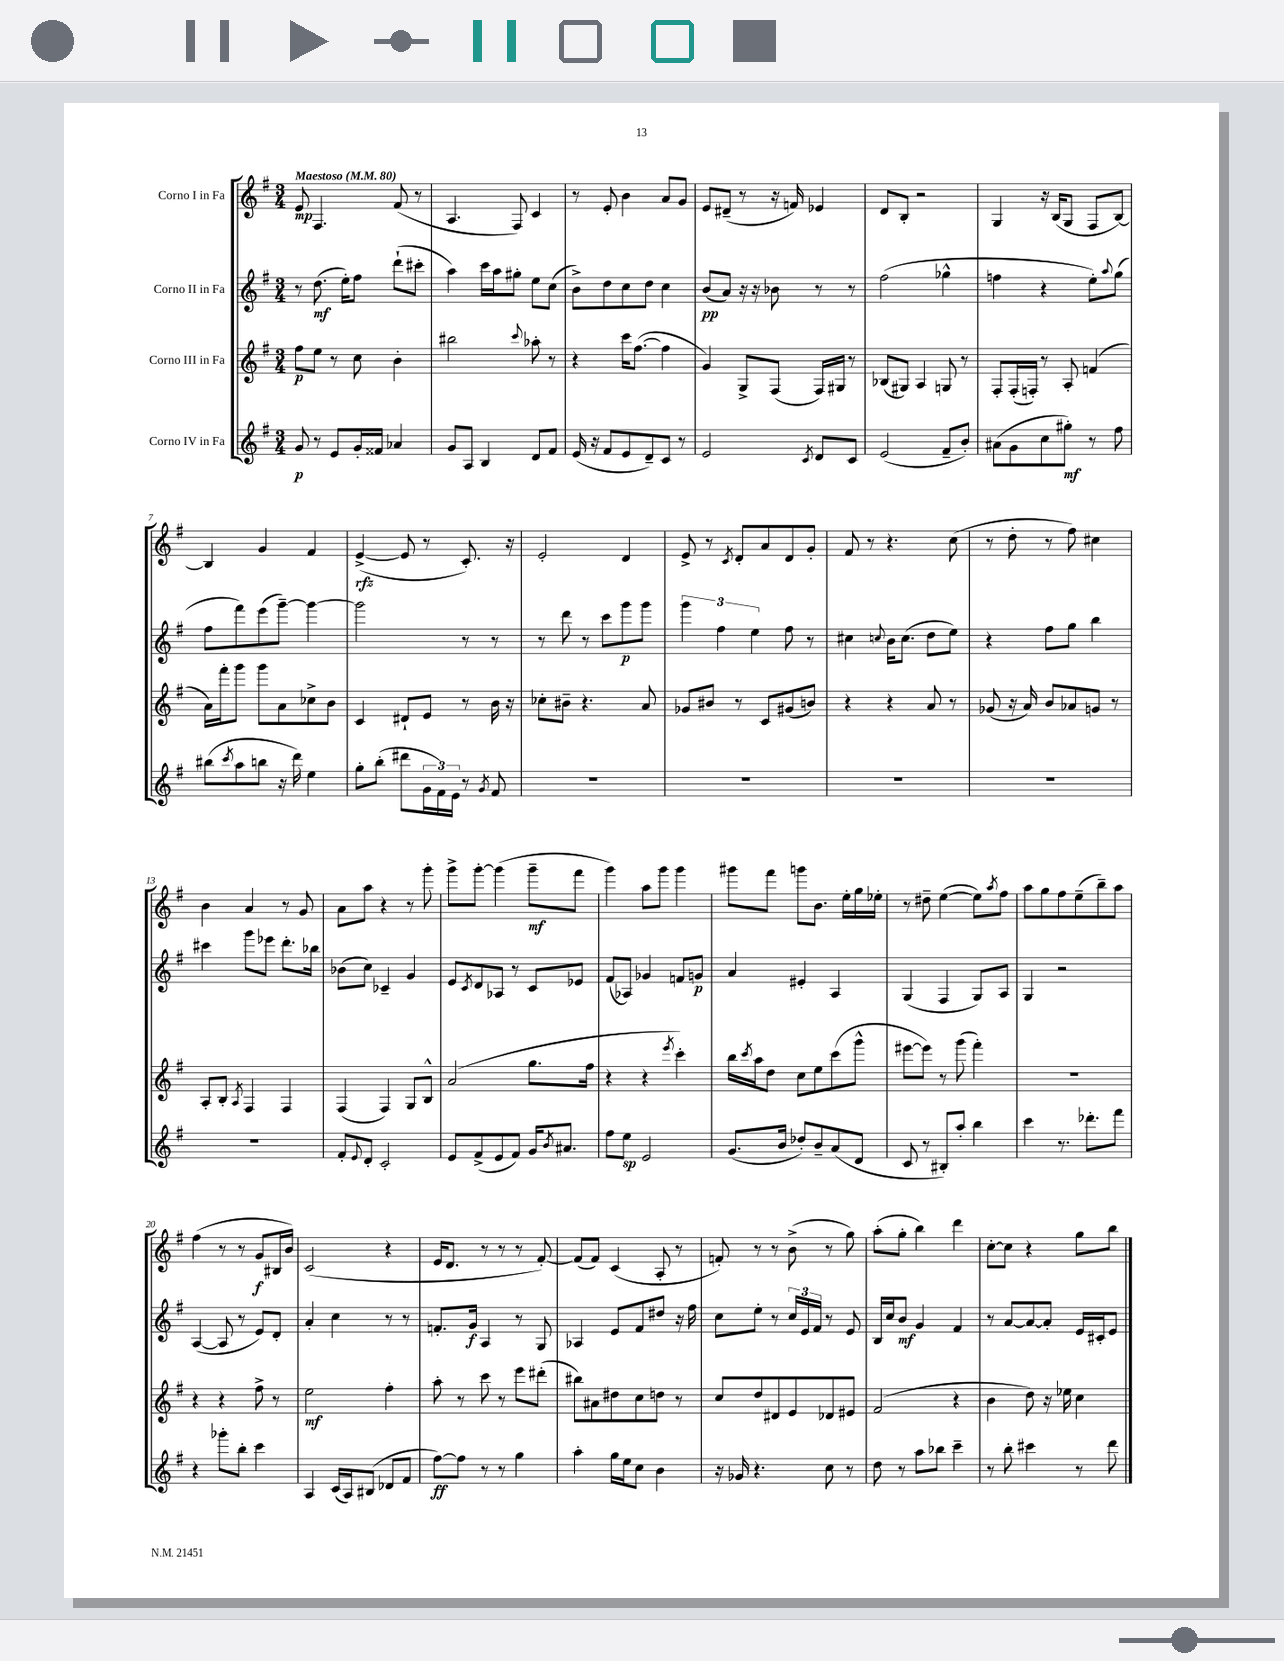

**kern	**dynam	**kern	**dynam	**kern	**dynam	**kern	**dynam
*part4	*part4	*part3	*part3	*part2	*part2	*part1	*part1
*staff4	*staff4	*staff3	*staff3	*staff2	*staff2	*staff1	*staff1
*I"Corno IV in Fa	*	*I"Corno III in Fa	*	*I"Corno II in Fa	*	*I"Corno I in Fa	*
*clefG2	*	*clefG2	*	*clefG2	*	*clefG2	*
*k[f#]	*	*k[f#]	*	*k[f#]	*	*k[f#]	*
*M3/4	*	*M3/4	*	*M3/4	*	*M3/4	*
*MM80	*	*MM80	*	*MM80	*	*MM80	*
=1	=1	=1	=1	=1	=1	=1	=1
!	!	!	!	!	!	!LO:TX:a:B:t=Maestoso	!
8g/	p	8ff#\L	p	8r	.	8e/	mp
8r	.	8ee\J	.	(8.dd\	mf	4.F#/	.
8e/L	.	8r	.	.	.	.	.
.	.	.	.	16ee'\KL)	.	.	.
16g'/L	.	8cc\	.	8ff#\J	.	.	.
16f##X/JJ	.	.	.	.	.	.	.
4a-X/	.	4b'\	.	(8ddd`\L	.	(8f#/	.
.	.	.	.	8ccc#X'\J	.	8r	.
=2	=2	=2	=2	=2	=2	=2	=2
8g/L	.	2bb#X\	.	4aa\)	.	4.A/	.
8A/J	.	.	.	.	.	.	.
4B/	.	.	.	16ccc\LL	.	.	.
.	.	.	.	16aa\J	.	.	.
.	.	.	.	8gg#X'\J	.	8F#/)	.
.	.	8qqccc/	.	.	.	.	.
8d/L	.	8aa-X'\	.	8ee\L	.	4c/	.
8f#/J	.	8r	.	(8cc\J	.	.	.
=3	=3	=3	=3	=3	=3	=3	=3
(16e/	.	4r	.	8b^\L)	.	8r	.
16r	.	.	.	.	.	.	.
8f#/L	.	.	.	8dd\	.	8e'/	.
8e/	.	16ccc\KL	.	8cc\	.	4b\	.
.	.	([8.ff#\J	.	.	.	.	.
8d~/)	.	.	.	8dd\J	.	.	.
8c/J	.	4ff#\]	.	4cc\	.	8a/L	.
8r	.	.	.	.	.	8g/J	.
=4	=4	=4	=4	=4	=4	=4	=4
2e/	.	4g/)	.	(8b/L	pp	8e/L	.
.	.	.	.	8a/J)	.	(8d#X~/J	.
.	.	8G^/L	.	16r	.	8r	.
.	.	.	.	16r	.	.	.
.	.	(8F#/J	.	8b-X\	.	16r	.
.	.	.	.	.	.	16fn/)	.
8qc/	.	.	.	.	.	.	.
8d/L	.	16F#/LL)	.	8r	.	4e-X/	.
.	.	16G#X/JJ	.	.	.	.	.
8c/J	.	8r	.	8r	.	.	.
=5	=5	=5	=5	=5	=5	=5	=5
(2e/	.	(8B-X/L	.	(2ff#\	.	8d/L	.
.	.	8G#X/J)	.	.	.	8B'/J	.
.	.	4A/	.	.	.	2r	.
8f#~/L	.	8Gn/	.	4gg-X^^\	.	.	.
8b'/J)	.	8r	.	.	.	.	.
=6	=6	=6	=6	=6	=6	=6	=6
(8a#X\L	.	8F#'/L	.	4ffn\	.	4G/	.
8g\	.	(16F#'/L	.	.	.	.	.
.	.	16Fn'/JJ)	.	.	.	.	.
8cc\	.	8r	.	4r	.	16r	.
.	.	.	.	.	.	(16B/KL	.
8gg#X'\J)	mf	8A'/	.	.	.	8G/J	.
8r	.	(4fn/	.	8ee'\L)	.	8F#/L	.
.	.	.	.	8qqaa/	.	.	.
8ff#\	.	.	.	(8gg\J	.	[8B/J)	.
!!LO:LB:g=z
=7	=7	=7	=7	=7	=7	=7	=7
(8bb#X\L	.	16a\LL)	.	8ff#\L	.	4B/]	.
.	.	16fff#'\J	.	.	.	.	.
8qccc/	.	.	.	.	.	.	.
8aa\	.	8ggg\J	.	8fff#\)	.	.	.
8bbn\J	.	8ggg\L	.	(8eee\	.	4g/	.
16r	.	8a\	.	[8ggg~\J)	.	.	.
16ddd\)	.	.	.	.	.	.	.
4ee\	.	8cc-X^\	.	4ggg\_	.	4f#/	.
.	.	8b\J	.	.	.	.	.
=8	=8	=8	=8	=8	=8	=8	=8
8gg'\L	.	4c/	.	2ggg\]	.	([4e^/	rfz
(8bb'\J	.	.	.	.	.	.	.
8ddd#X\L	.	8d#X`/L	.	.	.	8e/]	.
24g\L	.	8e/J	.	.	.	8r	.
24f#\)	.	.	.	.	.	.	.
24e\JJ	.	.	.	.	.	.	.
8r	.	8r	.	8r	.	8.c'/)	.
8qg/	.	.	.	.	.	.	.
8f#/	.	16b\	.	8r	.	.	.
.	.	16r	.	.	.	16r	.
=9	=9	=9	=9	=9	=9	=9	=9
2.r	.	8cc-X'\L	.	8r	.	2e'/	.
.	.	8b#X~\J	.	8ddd\	.	.	.
.	.	4.r	.	8r	.	.	.
.	.	.	.	8ccc\L	.	.	.
.	.	.	.	8ggg\	p	4d/	.
.	.	8a/	.	8ggg\J	.	.	.
=10	=10	=10	=10	=10	=10	=10	=10
2.r	.	8g-X/L	.	6ggg\	.	8e^/	.
.	.	8b#X/J	.	.	.	8r	.
.	.	.	.	6ff#\	.	.	.
.	.	.	.	.	.	8qc/	.
.	.	8r	.	.	.	8d'/L	.
.	.	.	.	6ee\	.	.	.
.	.	8c/L	.	.	.	8a/	.
.	.	(8g#X/	.	8ff#\	.	8d/	.
.	.	8bn/J)	.	8r	.	8g'/J	.
=11	=11	=11	=11	=11	=11	=11	=11
2.r	.	4r	.	4cc#X\	.	8f#/	.
.	.	.	.	.	.	8r	.
.	.	.	.	8qqccn/	.	.	.
.	.	4r	.	16b\KL	.	4.r	.
.	.	.	.	(8.cc\J	.	.	.
.	.	8a/	.	8dd\L	.	.	.
.	.	8r	.	8ee\J)	.	(8cc\	.
=12	=12	=12	=12	=12	=12	=12	=12
2.r	.	(8g-X/	.	4r	.	8r	.
.	.	16r	.	.	.	8dd'\	.
.	.	16a/)	.	.	.	.	.
.	.	8b/L	.	8ff#\L	.	8r	.
.	.	8a-X/	.	8gg\J	.	8ff#\)	.
.	.	8gn/J	.	4bb\	.	4cc#X\	.
.	.	8r	.	.	.	.	.
!!LO:LB:g=z
=13	=13	=13	=13	=13	=13	=13	=13
2.r	.	8A'/L	.	4ccc#X\	.	4b\	.
.	.	8B'/J	.	.	.	.	.
.	.	8qA/	.	.	.	.	.
.	.	4F#/	.	8ggg\L	.	4a/	.
.	.	.	.	8eee-X\J	.	.	.
.	.	4F#/	.	8.ddd'\L	.	8r	.
.	.	.	.	.	.	8g/	.
.	.	.	.	16bb-X\Jk	.	.	.
=14	=14	=14	=14	=14	=14	=14	=14
8f#'/L	.	(4F#/	.	(8b-X\L	.	8a\L	.
8qqe/	.	.	.	.	.	.	.
8d'/J	.	.	.	8cc\J)	.	8aa\J	.
2c'/	.	4F#/)	.	4c-X~/	.	4r	.
.	.	8G/L	.	4g/	.	8r	.
.	.	8B^^/J	.	.	.	8ggg'\	.
=15	=15	=15	=15	=15	=15	=15	=15
8e/L	.	(2a/	.	8e/L	.	8ggg^\L	.
.	.	.	.	8qc/	.	.	.
(8f#^/	.	.	.	8d/	.	[8ggg'\J	.
8e/	.	.	.	8A-X/J	.	(4ggg\]	.
8f#/J)	.	.	.	8r	.	.	.
16g/KL	.	8.gg\L	.	8c/L	.	8ggg~\L	mf
8qb/	.	.	.	.	.	.	.
8.a#X/J	.	.	.	.	.	.	.
.	.	.	.	8e-X/J	.	8fff#\J	.
.	.	16ff#\Jk	.	.	.	.	.
=16	=16	=16	=16	=16	=16	=16	=16
8ff#\L	.	4r	.	(8f#/L	.	4ggg\)	.
8ee\J	sp	.	.	8A-X/J)	.	.	.
2e/	.	4r	.	4g-X/	.	8aa\L	.
.	.	.	.	.	.	8ggg\J	.
.	.	8qeee/	.	.	.	.	.
.	.	4ccc'\)	.	8fn/L	.	4ggg\	.
.	.	.	.	8gn/J	p	.	.
=17	=17	=17	=17	=17	=17	=17	=17
(8.g/L	.	16bb\LL	.	4a/	.	8ggg#X\L	.
.	.	8qccc/	.	.	.	.	.
.	.	16aa\J	.	.	.	.	.
.	.	8dd\J	.	.	.	8fff#\J	.
16b/Jk	.	.	.	.	.	.	.
8dd-X'/L)	.	8cc\L	.	4e#X'/	.	8gggn\L	.
8b~/	.	8ee\	.	.	.	8.b\J	.
(8a/	.	(8ccc\	.	4A/	.	.	.
.	.	.	.	.	.	16ee'\LL	.
8d/J	.	8ggg^^\J	.	.	.	16gg\	.
.	.	.	.	.	.	16ee-X'\JJ	.
=18	=18	=18	=18	=18	=18	=18	=18
8c/	.	[8eee#X\L	.	(4G/	.	8r	.
8r	.	8eee#\J])	.	.	.	8dd#X~\	.
8B#X'/L)	.	8r	.	4F#/	.	([4ee\	.
8aa'/J	.	(8ggg\	.	.	.	.	.
4bb\	.	4fff#'\)	.	8G/L)	.	8ee\L])	.
.	.	.	.	.	.	8qaa/	.
.	.	.	.	8A/J	.	8ff#\J	.
=19	=19	=19	=19	=19	=19	=19	=19
4ccc\	.	2.r	.	4G/	.	8aa\L	.
.	.	.	.	.	.	8gg\	.
8.r	.	.	.	2r	.	8ff#\	.
.	.	.	.	.	.	(8ee~\	.
8.ddd-X'\L	.	.	.	.	.	.	.
.	.	.	.	.	.	8bb~\)	.
8fff#\J	.	.	.	.	.	8aa\J	.
!!LO:LB:g=z
=20	=20	=20	=20	=20	=20	=20	=20
4r	.	4r	.	([4A/	.	(4ff#\	.
8ggg-X'\L	.	4r	.	8A/]	.	8r	.
8bb'\J	.	.	.	8r	.	8r	.
4ccc\	.	8ff#^\	.	8e/L)	.	8g/L	f
.	.	8r	.	8d'/J	.	16B#X/L	.
.	.	.	.	.	.	16b/JJ)	.
=21	=21	=21	=21	=21	=21	=21	=21
4A/	.	2ee\	mf	4a'/	.	(2c/	.
(16c/LL	.	.	.	4cc\	.	.	.
16A/J)	.	.	.	.	.	.	.
(8B#X/J	.	.	.	.	.	.	.
8d-X/L	.	4ff#'\	.	8r	.	4r	.
8f#/J	.	.	.	8r	.	.	.
=22	=22	=22	=22	=22	=22	=22	=22
[8ff#\L)	ff	8aa'\	.	8.fn'/L	.	16e/KL	.
.	.	.	.	.	.	8.d/J	.
8ff#\J]	.	8r	.	.	.	.	.
.	.	.	.	16g/Jk	f	.	.
8r	.	8ccc\	.	4A/	.	8r	.
8r	.	8r	.	.	.	8r	.
4gg\	.	8eee\L	.	8r	.	8r	.
.	.	(8ddd#X'\J	.	8G/	.	[8f#'/)	.
=23	=23	=23	=23	=23	=23	=23	=23
4aa'\	.	8bb#X\L)	.	4A-X/	.	(8f#/L]	.
.	.	8a#X\	.	.	.	8f#/J)	.
16gg\LL	.	8dd#X\	.	8e/L	.	(4c/	.
16ee\J	.	.	.	.	.	.	.
8cc\J	.	8cc\	.	8f#/	.	.	.
4b\	.	8ddn\J	.	8dd#X/J	.	8A'/	.
.	.	8r	.	16r	.	8r	.
.	.	.	.	16ff#\	.	.	.
=24	=24	=24	=24	=24	=24	=24	=24
16r	.	8cc/L	.	8cc\L	.	8fn'/)	.
16g-X/	.	.	.	.	.	.	.
4.r	.	8dd/	.	8ee'\J	.	8r	.
.	.	8d#X/	.	8r	.	8r	.
.	.	8e/	.	24cc/LL	.	(8b^\	.
.	.	.	.	24e/	.	.	.
.	.	.	.	24f#/JJ	.	.	.
8cc\	.	8d-X/	.	8r	.	8r	.
8r	.	8e#X/J	.	8e/	.	8gg\)	.
=25	=25	=25	=25	=25	=25	=25	=25
8dd\	.	(2f#/	.	16B/LL	.	(8aa'\L	.
.	.	.	.	16cc/J	.	.	.
8r	.	.	.	8b/J	mf	8gg'\J	.
8aa\L	.	.	.	4g/	.	4bb\)	.
8bb-X\J	.	.	.	.	.	.	.
4ccc~\	.	4r	.	4f#/	.	4ddd\	.
=26	=26	=26	=26	=26	=26	=26	=26
8r	.	4b\	.	8r	.	[8cc'\L	.
8bb'\	.	.	.	[8a/L	.	8cc\J]	.
4ccc#X\	.	8dd\)	.	8a/_	.	4r	.
.	.	16r	.	8a'/J]	.	.	.
.	.	16ee-X\	.	.	.	.	.
8r	.	4cc\	.	16e/LL	.	8gg\L	.
.	.	.	.	16c#X'/J	.	.	.
8ddd\	.	.	.	8e/J	.	8bb\J	.
==	==	==	==	==	==	==	==
*-	*-	*-	*-	*-	*-	*-	*-
